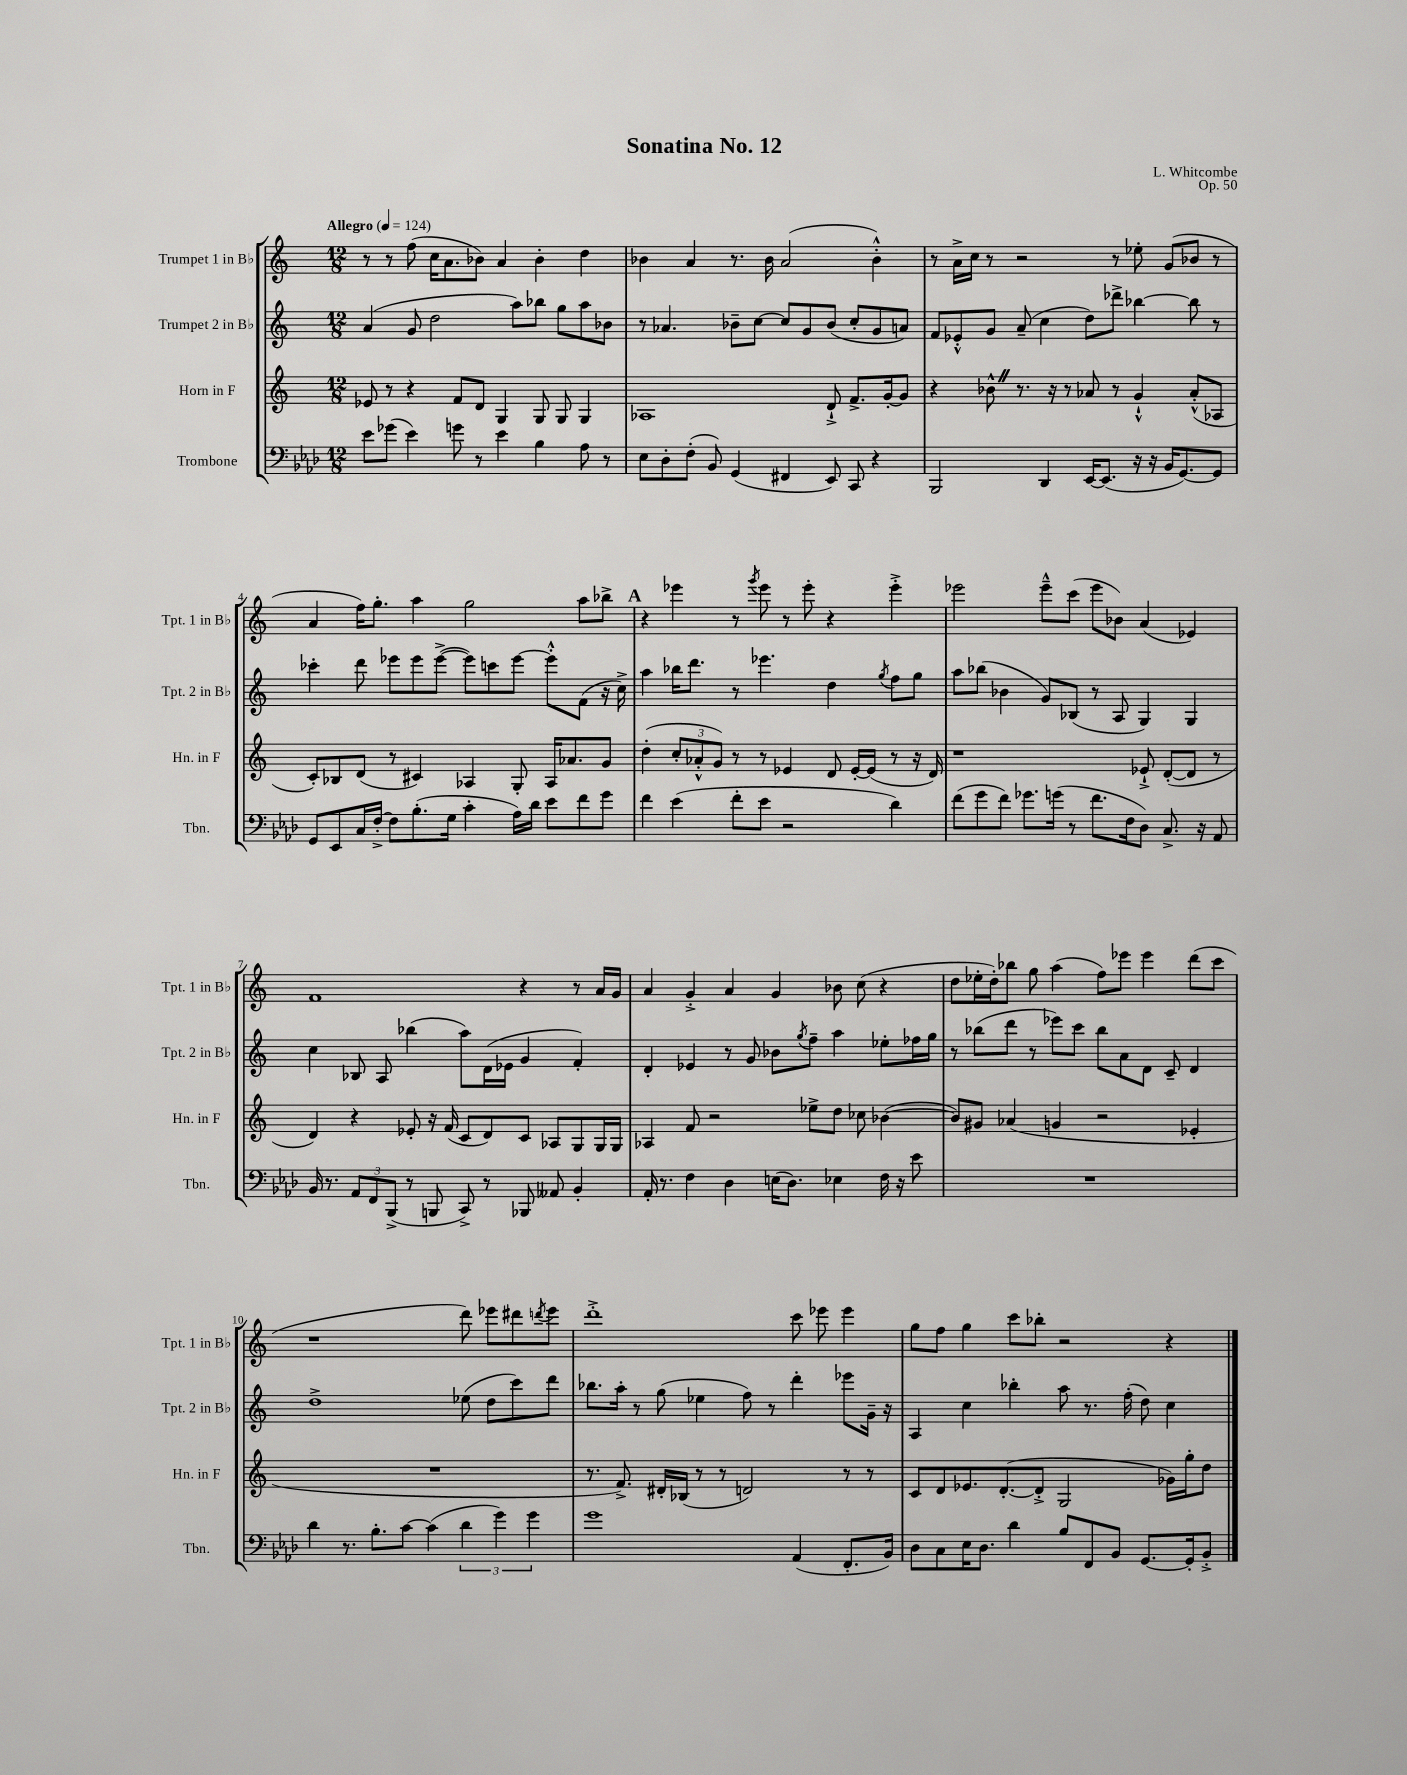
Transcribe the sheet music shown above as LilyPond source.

\header { title = "Sonatina No. 12" composer = "L. Whitcombe" opus = "Op. 50" }
<<
\new StaffGroup <<
\new Staff = "s0" \with { instrumentName = "Trumpet 1 in Bb" shortInstrumentName = "Tpt. 1 in Bb" } {
    \clef treble \key c \major \numericTimeSignature \time 12/8 \tempo "Allegro" 4 = 124
    r8 r8 f''8( c''16 a'8. bes'8) a'4 bes'4-. d''4 |
    bes'4 a'4 r8. bes'16 a'2( bes'4-.-^) |
    r8 a'16-> c''16 r8 r2 r8 ees''8-. g'8( bes'8 r8 |
    a'4 f''16) g''8.-. a''4 g''2 a''8 bes''8-> |
    \mark \markup { \bold "A" } r4 ees'''4 r8 \acciaccatura { g'''8 } ees'''8 r8 ees'''8-. r4 ees'''4-.-> |
    ees'''2 ees'''8---^ c'''8( ees'''8 bes'8) a'4( ees'4) |
    f'1 r4 r8 a'16 g'16 |
    a'4 g'4-.-> a'4 g'4 bes'8 c''8( r4 |
    d''8 ees''16-. d''16-.) bes''8 g''8 a''4( f''8) ees'''8 ees'''4 d'''8( c'''8 |
    r1 d'''8) ees'''8 dis'''8 \acciaccatura { d'''8 } ees'''8 |
    d'''1-.-> c'''8 ees'''8 ees'''4 |
    g''8 f''8 g''4 c'''8 bes''8-. r2 r4 \bar "|." |
}
\new Staff = "s1" \with { instrumentName = "Trumpet 2 in Bb" shortInstrumentName = "Tpt. 2 in Bb" } {
    \clef treble \key c \major \numericTimeSignature \time 12/8
    a'4( g'8 d''2 a''8) bes''8 g''8 a''8 bes'8 |
    r8 aes'4. bes'8-- c''8~ c''8 g'8 bes'8( c''8-. g'8 a'8) |
    f'8 ees'8-.-^ g'8 a'8--( c''4 d''8) des'''8-> bes''4~ bes''8 r8 |
    ces'''4-. d'''8 ees'''8 ees'''8 ees'''8~->( ees'''8) c'''8 ees'''8~ ees'''8-.-^ f'8( r16 c''16->) |
    \mark \markup { \bold "A" } a''4 bes''16 d'''8. r8 ees'''4. d''4 \acciaccatura { g''8 } f''8 g''8 |
    a''8 bes''8( bes'4 g'8) bes8( r8 a8 g4) g4 |
    c''4 bes8 a8 bes''4( a''8) d'16( ees'16 g'4 f'4-.) |
    d'4-. ees'4 r8 g'8 bes'8 \acciaccatura { g''8 } f''8-- a''4 ees''8-. fes''16 g''16 |
    r8 bes''8( d'''8 r8 ees'''8) c'''8 bes''8 a'8 d'8 c'8-- d'4 |
    d''1-> ees''8( d''8 c'''8) d'''8 |
    bes''8. a''16-. r8 g''8( ees''4 f''8) r8 d'''4-. ees'''8 g'16-- r16 |
    a4 c''4 bes''4-. a''8 r8. f''16-.( d''8) c''4 \bar "|." |
}
\new Staff = "s2" \with { instrumentName = "Horn in F" shortInstrumentName = "Hn. in F" } {
    \clef treble \key c \major \numericTimeSignature \time 12/8
    ees'8 r8 r4 f'8 d'8 g4 g8 g8 g4 |
    aes1 d'8-!-> f'8.-> g'16~-. g'8 |
    r4 bes'8-^ \once \override BreathingSign.text = \markup { \musicglyph "scripts.caesura.straight" } \breathe r8. r16 r8 aes'8 r8 g'4-!-^ aes'8-.-^( aes8 |
    c'8-.) bes8 d'8( r8 cis'4) aes4 g8-. aes16 aes'8. g'8 |
    \mark \markup { \bold "A" } d''4-.( \tuplet 3/2 { c''8-. aes'8-.-^ g'8) } r8 r8 ees'4 d'8 ees'16~-. ees'16( r8 r16 d'16) |
    r1 ees'8-!-> d'8~-.( d'8 r8 |
    d'4) r4 ees'8-. r16 f'16( c'8 d'8) c'8 aes8 g8 g16 g16 |
    aes4 f'8 r2 ees''8-> d''8 ces''8 bes'4~( |
    bes'8) gis'8 aes'4( g'4 r2 ees'4-. |
    R1. |
    r8. f'8.->) dis'16-. bes16( r8 r8 d'2) r8 r8 |
    c'8 d'8 ees'8. d'8.~-.( d'8-.-> g2 ges'16) g''16-. d''8 \bar "|." |
}
\new Staff = "s3" \with { instrumentName = "Trombone" shortInstrumentName = "Tbn." } {
    \clef bass \key aes \major \numericTimeSignature \time 12/8
    ees'8 ges'8( ees'4) g'8 r8 ees'4 bes4 aes8 r8 |
    ees8 des8-. f8-.( bes,8) g,4( fis,4 ees,8) c,8 r4 |
    bes,,2 des,4 ees,16~ ees,8.( r16 r16 bes,16 g,8.~) g,8 |
    g,8 ees,8 c16 f16~-.-> f8 bes8.-.( g16 c'4-. aes16) des'16 ees'8 f'8 g'8 |
    \mark \markup { \bold "A" } f'4 ees'4( f'8-. ees'8 r2 des'4) |
    f'8( g'8 f'8) ges'8. g'16( r8 f'8. f16 des8) c8.-> r16 aes,8 |
    bes,16 r8. \tuplet 3/2 { aes,8 f,8 bes,,8->( } r8 b,,8 c,8->) r8 bes,,8 aeses,8 bes,4-. |
    aes,16-. r8. f4 des4 e16( des8.) ees4 f16 r16 ees'8 |
    R1. |
    des'4 r8. bes8.-. c'8~ c'4( \tuplet 3/2 { des'4 g'4) g'4 } |
    g'1 aes,4( f,8.-. bes,16) |
    des8 c8 ees16 des8. des'4 bes8 f,8 bes,8 g,8.~ g,16-. bes,8-.-> \bar "|." |
}
>>
>>
